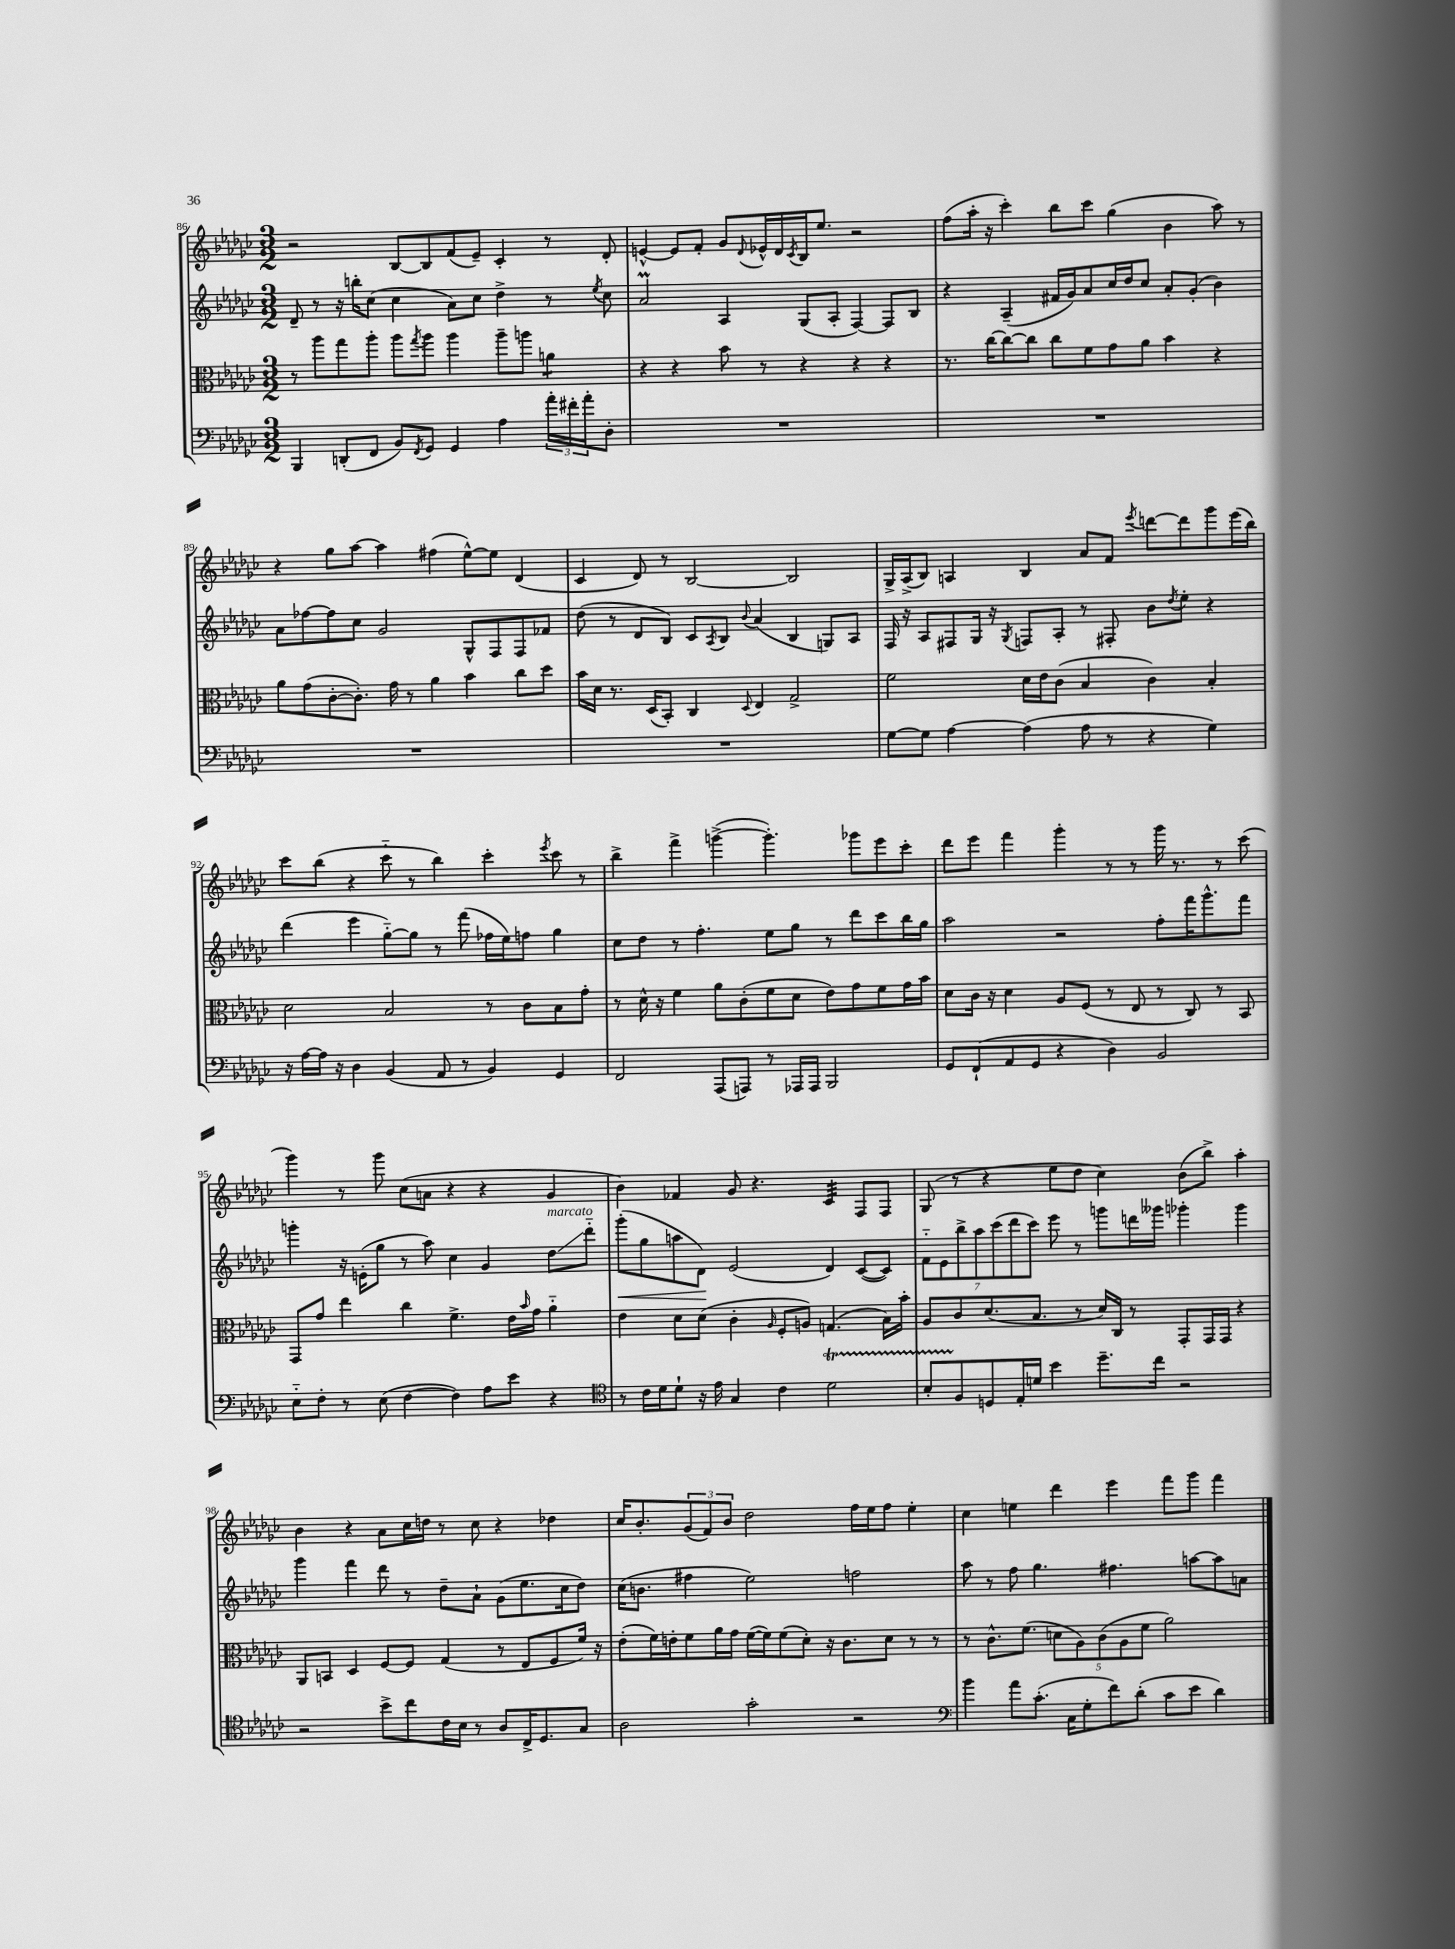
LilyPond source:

<<
\new StaffGroup <<
\new Staff = "s0" {
    \clef treble \key ges \major \numericTimeSignature \time 3/2
    r2 bes8~ bes8 f'8( ees'8--) ces'4-. r8 des'8-. |
    e'4~-^ e'8 f'8-. ges'8 \appoggiatura { des'8 } ees'16-^ des'16 \acciaccatura { ces'8 } bes16 ees''8. r2 |
    f''8( aes''16-. r16 ces'''4-.) bes''8 ces'''8 ges''4( bes'4 aes''8) r8 |
    r4 ges''8 aes''8~ aes''4 fis''4( ees''8~-^) ees''8 des'4( |
    ces'4 des'8) r8 bes2~ bes2 |
    ges16-> aes16->( bes8) a4 bes4 aes'8 f'8 \acciaccatura { ees'''8 } d'''8~ d'''8 ges'''8 ees'''16( bes''16) |
    ces'''8 bes''8( r4 ces'''8-_ r8 bes''4) ces'''4-. \acciaccatura { ees'''8 } ces'''8 r8 |
    bes''4-> f'''4-> g'''4~->( g'''4.-.) ges'''8 ees'''8 ces'''8-. |
    des'''8 ees'''8 f'''4 ges'''4-. r8 r8 ges'''16 r8. r8 ces'''8( |
    ges'''4) r8 ges'''8 ces''8( a'8 r4 r4 ges'4 |
    bes'4) fes'4 ges'8 r4. ces'4:32 f8 f8 |
    ges8( r8 r4 ees''8 des''8 ces''4) bes'8( bes''8->) aes''4-. |
    bes'4 r4 aes'8 ces''16 d''16 r8 ces''8 r4 des''4 |
    ces''16 bes'8.-. \tuplet 3/2 { ges'8( f'8) bes'8 } des''2 f''16 ees''16 f''8 ees''4-. |
    ces''4 e''4 des'''4 ees'''4 f'''8 ges'''8 f'''4 \bar "|." |
}
\new Staff = "s1" {
    \clef treble \key ges \major \numericTimeSignature \time 3/2
    des'8-- r8 r16 b''16-. ces''8( ces''4 aes'8) ces''8 des''4-> r8 \acciaccatura { ees''8 } ces''8 |
    aes'2\prall aes4 ges8( aes8-. f4~) f8 bes8 |
    r4 aes4--( fis'16 ges'16) aes'8 ces''16 des''16 ces''8 aes'8-. ges'8-.( bes'4) |
    aes'8 fes''8~ fes''8 ces''8 ges'2 ges8-^ f8 f8 fes'8 |
    des''8( r8 des'8 bes8) ces'8 \acciaccatura { aes8 } bes8 \appoggiatura { bes'8 } aes'4( bes4 g8) aes8 |
    f16 r16 aes8 fis8 ges16 r16 \acciaccatura { ges8 } f8 aes8-. r8 fis8-. bes'8 \acciaccatura { des''8 } ees''8-. r4 |
    des'''4( ees'''4 ges''8~-_) ges''8 r8 f'''8( fes''16 ees''16) f''8 ges''4 |
    ces''8 des''8 r8 f''4.-. ees''8 ges''8 r8 des'''8 ces'''8 bes''16 ges''16 |
    aes''2 r2 f''8-. f'''16 ges'''8.-^ f'''8 |
    g'''4-. r16 e'16-.( ges''8 r8 aes''8) ces''4 ges'4 des''8\glissando^\markup { \italic "marcato" } des'''8-_ |
    ges'''8-.\<( ges''8 a''8 des'8\!) ees'2( des'4) ces'8~( ces'8) |
    \tuplet 7/4 { f'8-_ ees'8 bes''8-> aes''8 ces'''8( des'''8 ces'''8) } ees'''8 r8 g'''8 d'''16 geses'''16 ges'''4-. ges'''4 |
    ges'''4 f'''4 des'''8 r8 des''8-- aes'8-! ges'8( ees''8. ces''16 des''8) |
    ces''16( b'8. fis''4 ees''2) f''2 |
    aes''8 r8 f''8 ges''4. fis''4. a''8~ a''8 a'8 \bar "|." |
}
\new Staff = "s2" {
    \clef alto \key ges \major \numericTimeSignature \time 3/2
    r8 aes''8 ges''8 aes''8-. aes''8 \acciaccatura { ges''8 } aes''8 aes''4 aes''8-- a''8 a'4:8 |
    r4 r4 bes'8 r8 r4 r4 r4 |
    r8. ces''16~ ces''8~ ces''8 ces''8 f'8 ges'8 aes'8 bes'4 r4 |
    aes'8 ges'8( ces'8~-. ces'8.-.) ges'16 r8 aes'4 bes'4 ces''8 des''8 |
    bes'16 des'16 r8. des16( bes,8-.) ces4 \appoggiatura { des8 } ees4 ges2-> |
    f'2 des'16 ees'16 ces'8( bes4 ces'4) bes4-. |
    des'2 bes2 r8 ces'8 bes8 ges'8-. |
    r8 des'16-^ r16 f'4 aes'8 ces'8-.( f'8 des'8 ees'8) ges'8 f'8 ges'16 bes'16 |
    des'8 ces'16 r16 des'4 aes8 f8( r8 ees8 r8 ces8) r8 bes,8 |
    ges,8 ges'8 ees''4 ces''4 f'4.-> ees'16 \grace { bes'16 } ges'16 aes'4-_ |
    ees'4 des'8 des'8( ces'4-. \grace { aes16 } f8-. a8) g4.( bes16) bes'16-. |
    aes8 ces'8 des'8.( bes8. r8 des'16) ces16 r8 ges,8-. ges,16 ges,16 r4 |
    aes,8 b,8 des4 f8~ f8 ges4( r8 ees8 f8 f'16) r16 |
    ees'8-.( f'16) e'16-. f'8 aes'16 ges'16 f'16~( f'16) f'8( des'8-.) r16 ces'8. des'8 r8 r8 |
    r8 ces'8.-^ f'8.( \tuplet 5/4 { d'8 aes8) ces'8( aes8 f'8 } aes'2) \bar "|." |
}
\new Staff = "s3" {
    \clef bass \key ges \major \numericTimeSignature \time 3/2
    bes,,4 d,8-.( f,8 bes,8) \acciaccatura { f,8 } ges,8 ges,4 aes4 \tuplet 3/2 { aes'16-. fis'16-. aes'16-. } des8-. |
    R1. |
    R1. |
    R1. |
    R1. |
    ges8~ ges8 aes4~ aes4( aes8 r8 r4 ges4) |
    r16 aes16~ aes16 r16 des4 bes,4( aes,8 r8 bes,4) ges,4 |
    f,2 aes,,8( a,,8) r8 aes,,16 aes,,16 bes,,2 |
    ges,8 f,8-!( aes,8 ges,8 r4 des4) bes,2 |
    ees8-_ f8-. r8 ees8( f4~ f4) aes8 ees'8 r4 |
    \clef tenor r8 ces'16 des'16 des'8-! r16 ees'16 ges4 ces'4 des'2\startTrillSpan |
    bes8-. f8\stopTrillSpan d8 ees16-. d'16 bes'4 des''8.-- ces''16 r2 |
    r2 bes'8-> ces''8 ces'16 bes16 r8 aes8 ces16-> des8. ges8 |
    aes2 ges'2-. r2 |
    \clef bass bes'4 aes'8 ces'8.-.( ces16 ges8-. f'8) des'8-.( ces'8 ees'8 des'4) \bar "|." |
}
>>
>>
\layout { \context { \Score currentBarNumber = #86 } }
